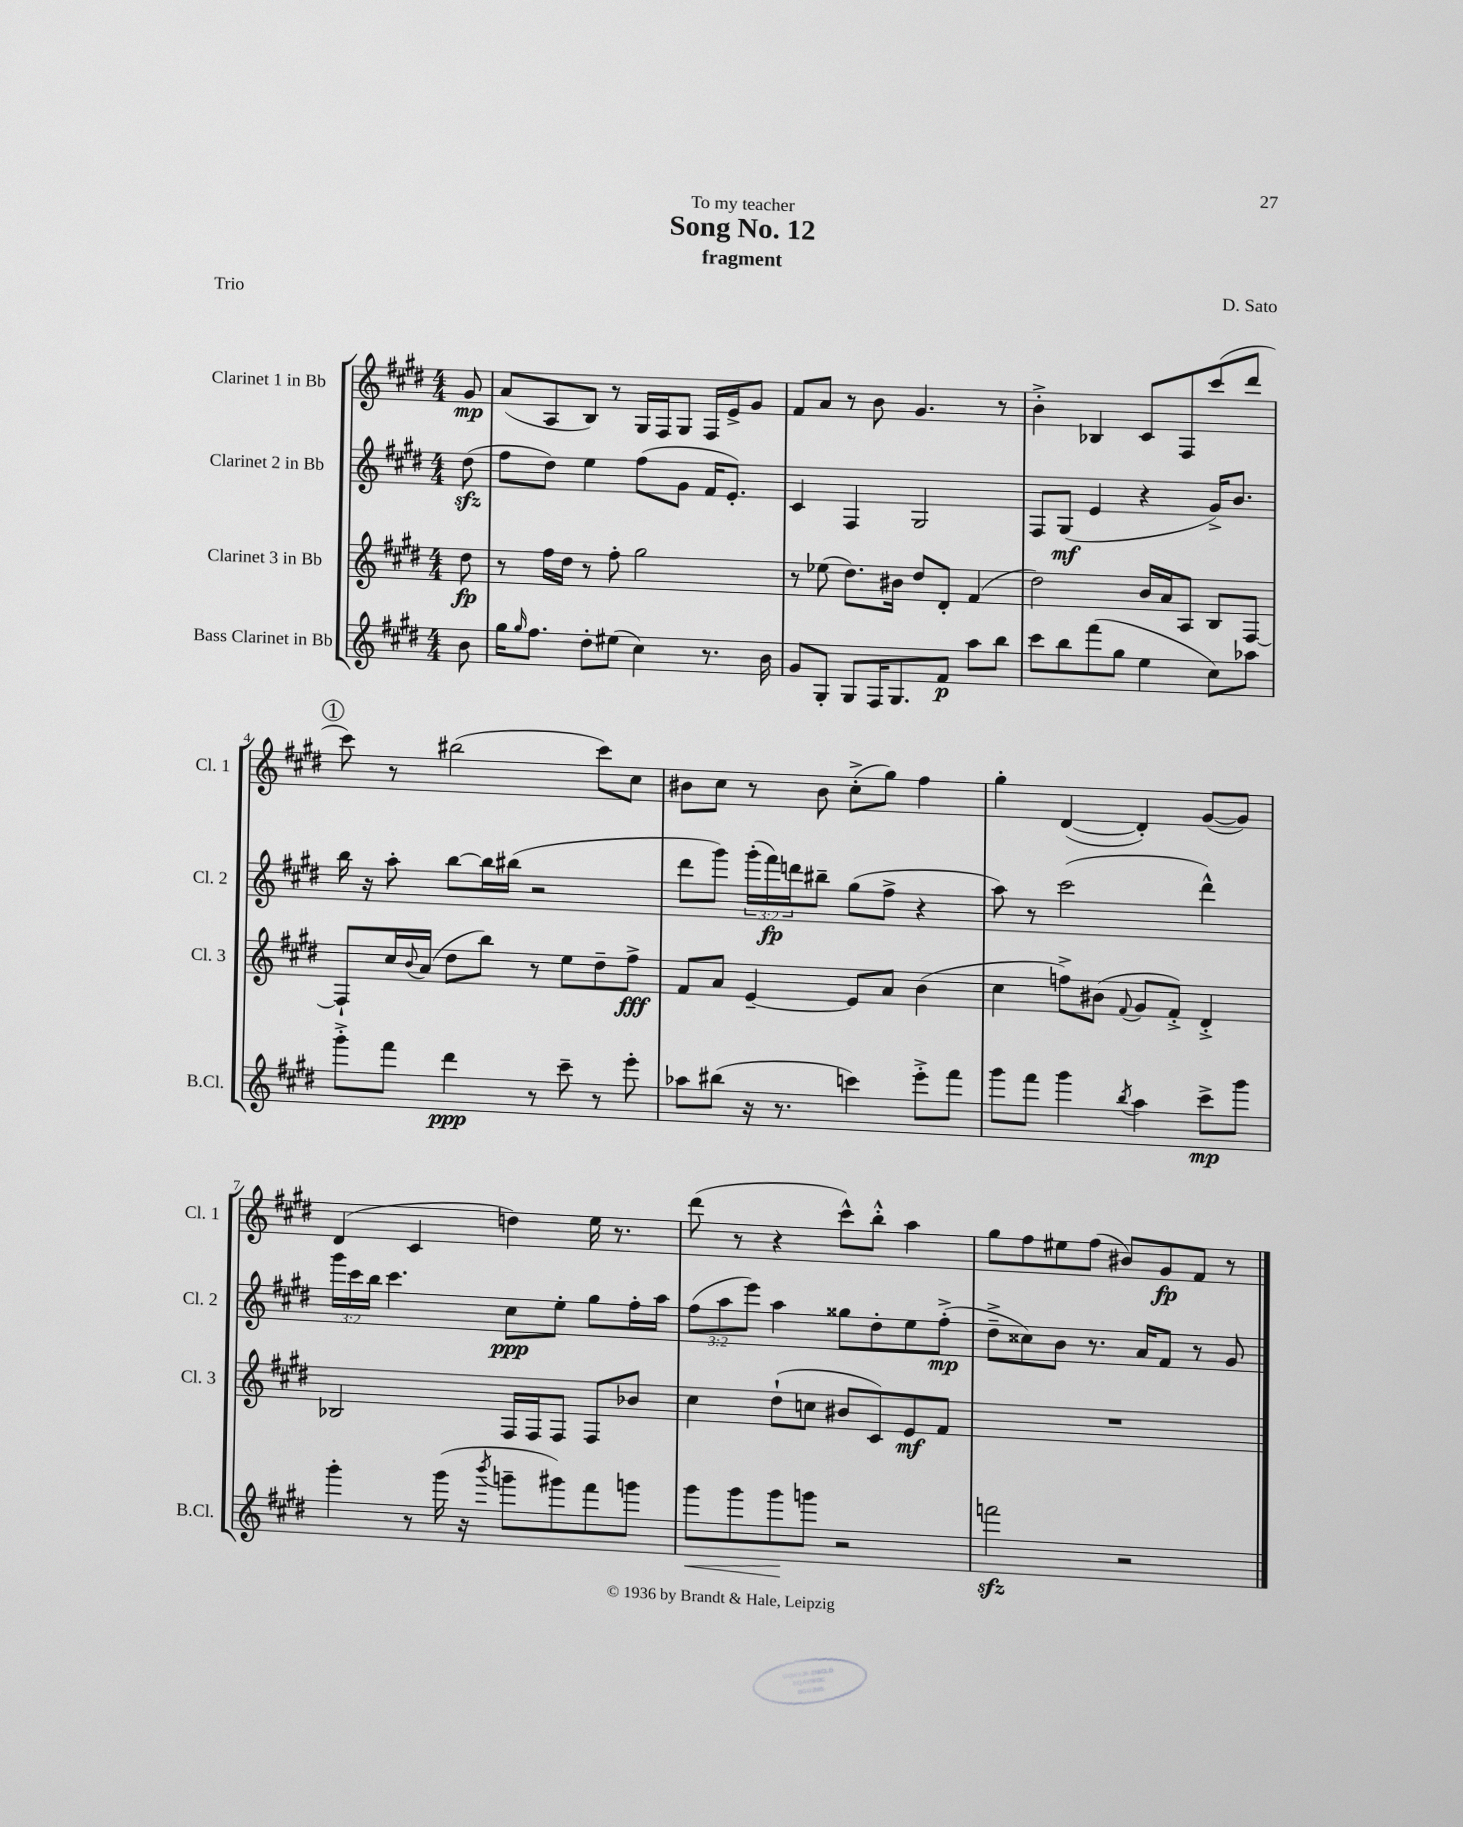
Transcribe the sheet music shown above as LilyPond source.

\header { title = "Song No. 12" composer = "D. Sato" subtitle = "fragment" dedication = "To my teacher" piece = "Trio" }
<<
\new StaffGroup <<
\new Staff = "s0" \with { instrumentName = "Clarinet 1 in Bb" shortInstrumentName = "Cl. 1" } {
    \clef treble \key e \major \numericTimeSignature \time 4/4 \partial 8
    gis'8\mp |
    a'8( a8 b8) r8 gis16 fis16 gis8 fis16 e'16-> gis'8 |
    fis'8 a'8 r8 b'8 gis'4. r8 |
    b'4-.-> bes4 cis'8 fis8 cis'''8( dis'''8 |
    \mark \markup { \circle "1" } cis'''8) r8 bis''2( cis'''8) cis''8 |
    bis'8 cis''8 r8 bis'8 cis''8-.->( gis''8) fis''4 |
    gis''4-. dis'4~( dis'4-.) gis'8~( gis'8) |
    dis'4( cis'4 d''4) e''16 r8. |
    dis'''8( r8 r4 cis'''8-^) b''8-.-^ a''4 |
    gis''8 fis''8 eis''8 fis''8( bis'8) gis'8\fp fis'8 r8 \bar "|." |
}
\new Staff = "s1" \with { instrumentName = "Clarinet 2 in Bb" shortInstrumentName = "Cl. 2" } {
    \clef treble \key e \major \numericTimeSignature \time 4/4 \override Staff.TupletNumber.text = #tuplet-number::calc-fraction-text \partial 8
    dis''8\sfz( |
    fis''8 dis''8) e''4 fis''8( gis'8 fis'16 e'8.-.) |
    cis'4 fis4 gis2 |
    fis8 gis8\mf( e'4 r4 gis'16->) b'8. |
    \mark \markup { \circle "1" } b''16 r16 a''8-. b''8~ b''16 bis''16( r2 |
    dis'''8 gis'''8) \tuplet 3/2 { gis'''16-.( fis'''16\fp) d'''16 } bis''8-- gis''8( fis''8-> r4 |
    a''8) r8 cis'''2( dis'''4-^) |
    \tuplet 3/2 { gis'''16 cis'''16 b''16 } cis'''4. cis''8\ppp e''8-. gis''8 fis''16-. a''16 |
    \tuplet 3/2 { fis''8( a''8 e'''8) } a''4 gisis''8 dis''8-. e''8 fis''8-.->\mp( |
    dis''8---> cisis''8) b'8 r8. a'16 fis'8 r8 gis'8 \bar "|." |
}
\new Staff = "s2" \with { instrumentName = "Clarinet 3 in Bb" shortInstrumentName = "Cl. 3" } {
    \clef treble \key e \major \numericTimeSignature \time 4/4 \partial 8
    dis''8\fp |
    r8 fis''16 dis''16 r8 fis''8-. gis''2 |
    r8 ees''8( dis''8.) bis'16 dis''8 dis'8-. fis'4( |
    dis''2) b'16 a'16 a8 b8 fis8~ |
    \mark \markup { \circle "1" } fis8-! cis''16 \appoggiatura { b'8 } a'16( dis''8 b''8) r8 e''8 dis''8-- fis''8->\fff |
    fis'8 a'8 e'4~-- e'8 a'8 b'4( |
    cis''4 f''8->) bis'8( \appoggiatura { fis'8 } gis'8 fis'8-.->) dis'4-.-> |
    bes2 fis16 fis16 fis8 fis8 bes'8 |
    cis''4 dis''8-!( c''8 bis'8 cis'8) e'8\mf fis'8 |
    R1 \bar "|." |
}
\new Staff = "s3" \with { instrumentName = "Bass Clarinet in Bb" shortInstrumentName = "B.Cl." } {
    \clef treble \key e \major \numericTimeSignature \time 4/4 \partial 8
    b'8 |
    gis''16 \grace { gis''16 } fis''8. dis''8-. eis''8( cis''4) r8. b'16 |
    gis'8 gis8-. gis8 fis16 gis8. fis'8\p a''8 b''8 |
    cis'''8 b''8 fis'''8( gis''8 e''4 cis''8) aes''8 |
    \mark \markup { \circle "1" } gis'''8-.-> fis'''8 dis'''4\ppp r8 cis'''8-- r8 e'''8-. |
    aes''8 bis''8( r16 r8. c'''4) e'''8-.-> fis'''8 |
    gis'''8 fis'''8 gis'''4 \acciaccatura { b''8 } a''4 cis'''8->\mp gis'''8 |
    gis'''4-. r8 gis'''16( r16 \acciaccatura { b'''8 } g'''8-- gis'''8) fis'''8 g'''8 |
    gis'''8\< gis'''8 gis'''8\! g'''8 r2 |
    f'''2\sfz r2 \bar "|." |
}
>>
>>
